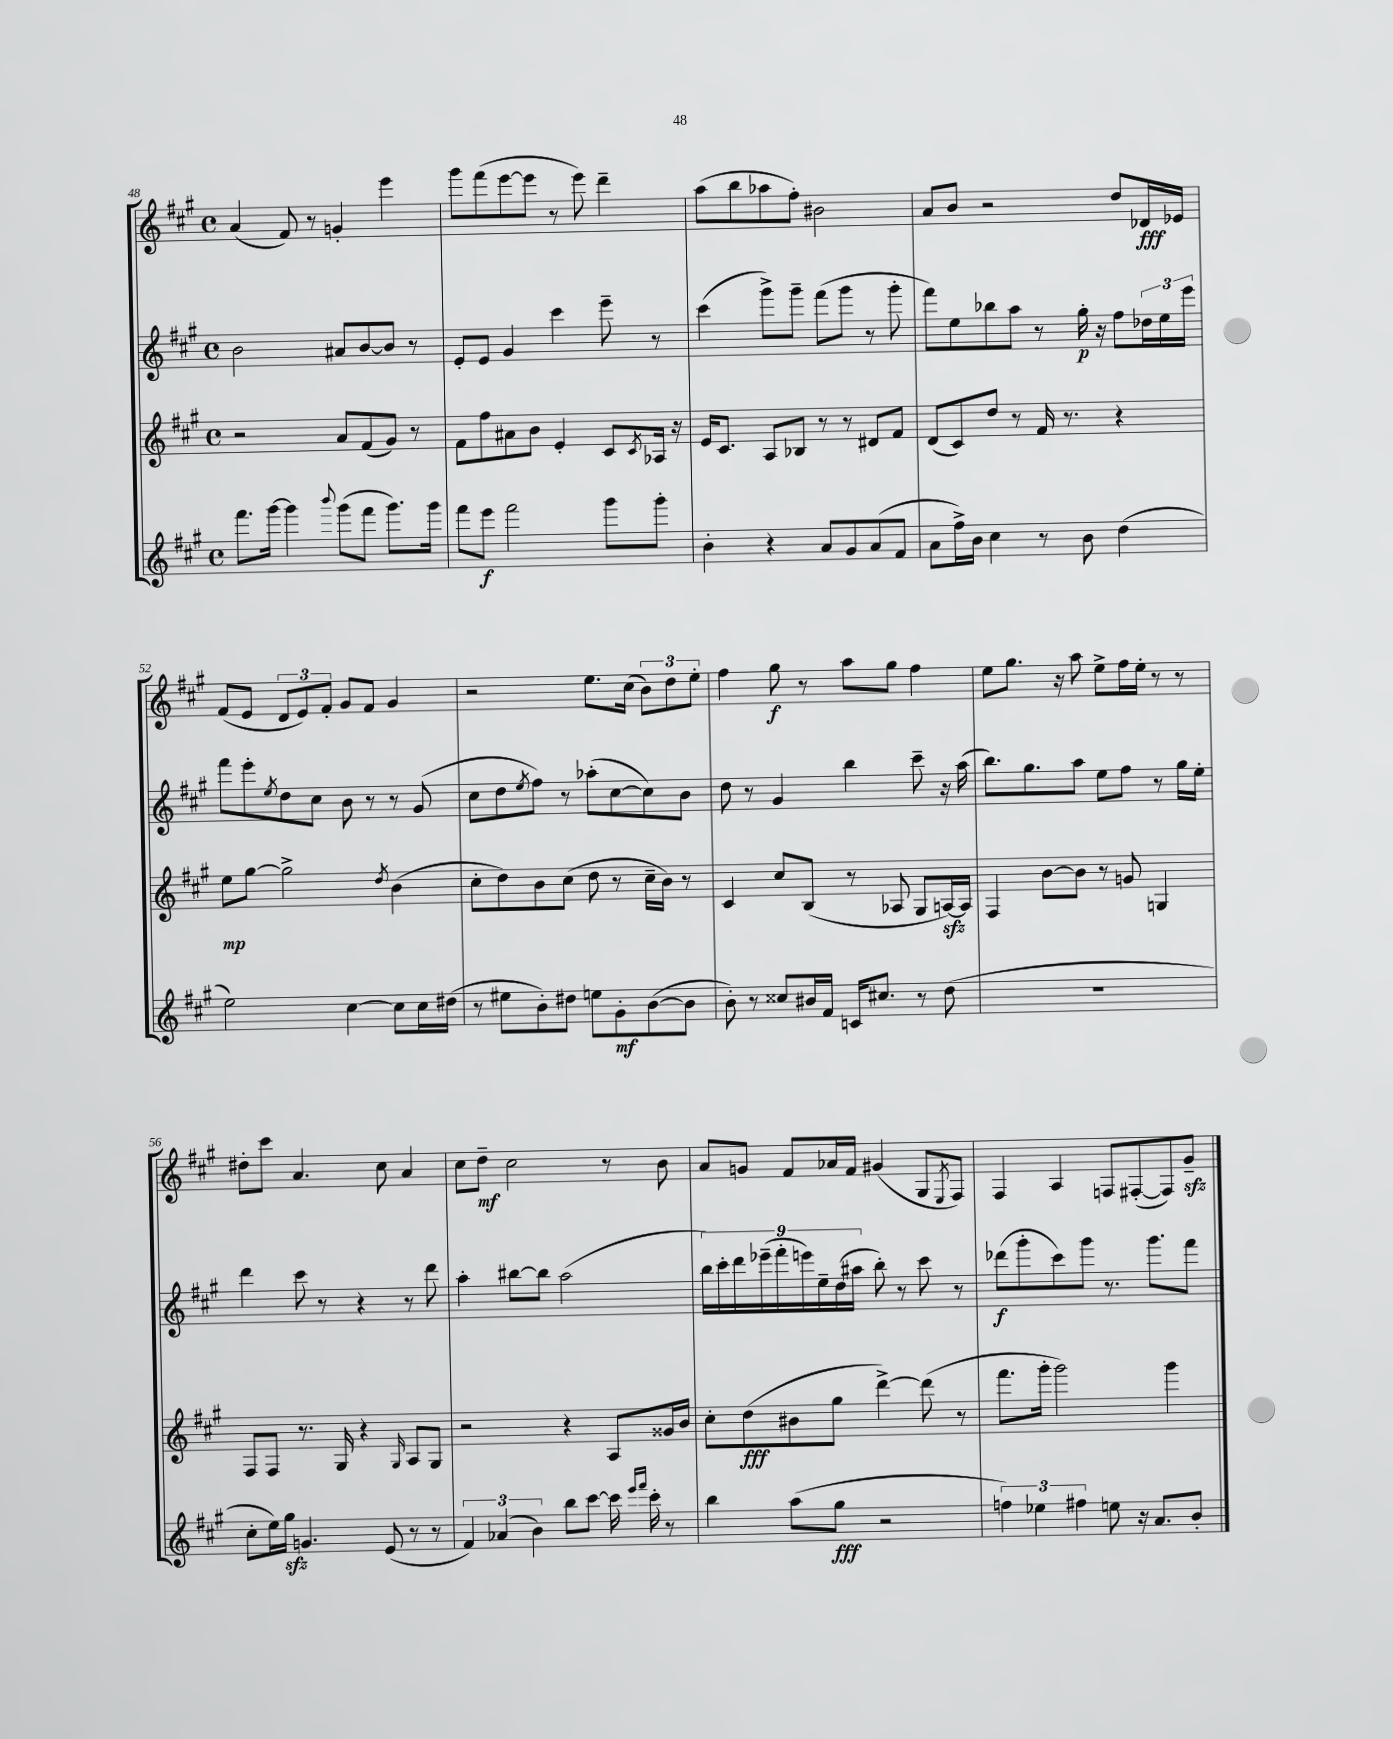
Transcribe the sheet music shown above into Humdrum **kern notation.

**kern	**kern	**kern	**kern
*staff4	*staff3	*staff2	*staff1
*clefG2	*clefG2	*clefG2	*clefG2
*k[f#c#g#]	*k[f#c#g#]	*k[f#c#g#]	*k[f#c#g#]
*M4/4	*M4/4	*M4/4	*M4/4
*met(c)	*met(c)	*met(c)	*met(c)
8.fff#	2r	2b	(4a
[16ggg#	.	.	.
4ggg#]	.	.	8f#)
.	.	.	8r
8qqbbb	.	.	.
(8ggg#	8a	8a#	4g'
8fff#	(8f#	[8b	.
8.ggg#)	8g#)	8b]	4eee
.	8r	8r	.
16ggg#	.	.	.
=	=	=	=
8fff#	8f#	8e'	8ggg#
8eee	8ff#	8e	(8fff#
2fff#	8a#	4g#	[8eee
.	8b	.	8eee]
.	4e'	4ccc#	8r
.	.	.	8eee)
8ggg#	8c#	8eee~	4ddd~
.	8qc#	.	.
8ggg#'	16A-	8r	.
.	16r	.	.
=	=	=	=
4b'	16e	(4ccc#	(8aa
.	8.c#	.	.
.	.	.	8bb
4r	8A	8ggg#^)	8aa-
.	8B-	8ggg#~	8ff#')
8a	8r	(8fff#	2b#
8g#	8r	8ggg#	.
(8a	8d#	8r	.
8f#	8f#	8ggg#'	.
=	=	=	=
8a	(8d	8fff#)	8a
16ff#^)	8c#)	8ee	8b
16b	.	.	.
4cc#	8dd	8bb-	2r
.	8r	8aa	.
8r	16f#	8r	.
.	8.r	.	.
8b	.	16gg#'	.
.	.	16r	.
(4dd	4r	8ff#	8dd
.	.	24dd-	16d-
.	.	24ee	.
.	.	.	16e-
.	.	24eee	.
=	=	=	=
2ee)	8ee	8fff#	(8f#
.	[8gg#	8eee'	8e
.	.	8qee	.
.	2gg#^]	8dd	12d
.	.	.	12e)
.	.	8cc#	.
.	.	.	12f#'
[4cc#	.	8b	8g#
.	.	8r	8f#
.	8qdd	.	.
8cc#]	(4b	8r	4g#
16cc#	.	(8g#	.
(16dd#	.	.	.
=	=	=	=
8r	8cc#'	8cc#	2r
8ee#	8dd)	8dd	.
.	.	8qee	.
8b')	8b	8ff#)	.
8dd#	(8cc#	8r	.
8ee	8dd	(8aa-'	8.ee
8g#'	8r	[8cc#	.
.	.	.	(16cc#
([8b	16cc#~	8cc#])	12b)
.	16b)	.	.
.	.	.	12dd
8b]	8r	8b	.
.	.	.	12ee'
=	=	=	=
8b')	4c#	8dd	4ff#
8r	.	8r	.
8cc##	8cc#	4g#	8gg#
16b#	(8B	.	8r
16f#	.	.	.
16c	8r	4bb	8aa
8.cc#	.	.	.
.	8A-	.	8gg#
8r	8G#	8ccc#~	4ff#
(8dd	[16A)	16r	.
.	16A]	(16aa	.
=	=	=	=
1r	4F#	8.bb)	8ee
.	.	.	8.gg#
.	.	8.gg#	.
.	[8b	.	.
.	.	.	16r
.	8b]	8aa	8aa
.	8r	8ee	8ee^
.	8g	8ff#	16ff#
.	.	.	16ee'
.	4G	8r	8r
.	.	16gg#	8r
.	.	16ee'	.
=	=	=	=
8cc#'	8F#	4ddd	8dd#'
16ee)	8F#	.	8ccc#
16gg#	.	.	.
4.g	8.r	8ccc#	4.a
.	.	8r	.
.	16G#	.	.
.	4r	4r	.
(8e	.	.	8cc#
.	16qqG#	.	.
8r	8A	8r	4a
8r	8G#	8ddd	.
=	=	=	=
6f#)	2r	4aa'	8cc#
.	.	.	8dd~
(6a-	.	.	.
.	.	[8bb#	2cc#
6b)	.	.	.
.	.	8bb#]	.
8bb	4r	(2aa	.
[8ccc#	.	.	.
16ccc#]	8A	.	8r
16qqeee	.	.	.
16qqfff#	.	.	.
16ccc#'	.	.	.
8r	16g##	.	8b
.	16b	.	.
=	=	=	=
4bb	8cc#'	18bb)	8a
.	.	18ccc#'	.
.	.	18ddd	.
.	(8dd	.	8g
.	.	(18eee-~	.
.	.	18fff#'	.
(8aa	8b#	.	8f#
.	.	18eee)	.
.	.	18ee~	.
8gg#	8gg#	.	16a-
.	.	(18dd	.
.	.	.	16f#
.	.	18aa#	.
2r	[4ddd^)	8bb')	(4g#
.	.	8r	.
.	(8ddd]	8ccc#	8G#
.	.	.	8qE
.	8r	8r	8F#)
=	=	=	=
6ff)	8.fff#	(8ddd-	4F#
.	.	8ggg#'	.
6ee-	.	.	.
.	16ggg#'	.	.
.	2ggg#)	8ccc#)	4A
6ff#	.	.	.
.	.	8ggg#	.
8ee	.	8.r	8F
16r	.	.	([8F#'
8.a	.	8.ggg#	.
.	4ggg#	.	8F#])
8b'	.	8fff#	8g#~
==	==	==	==
*-	*-	*-	*-
